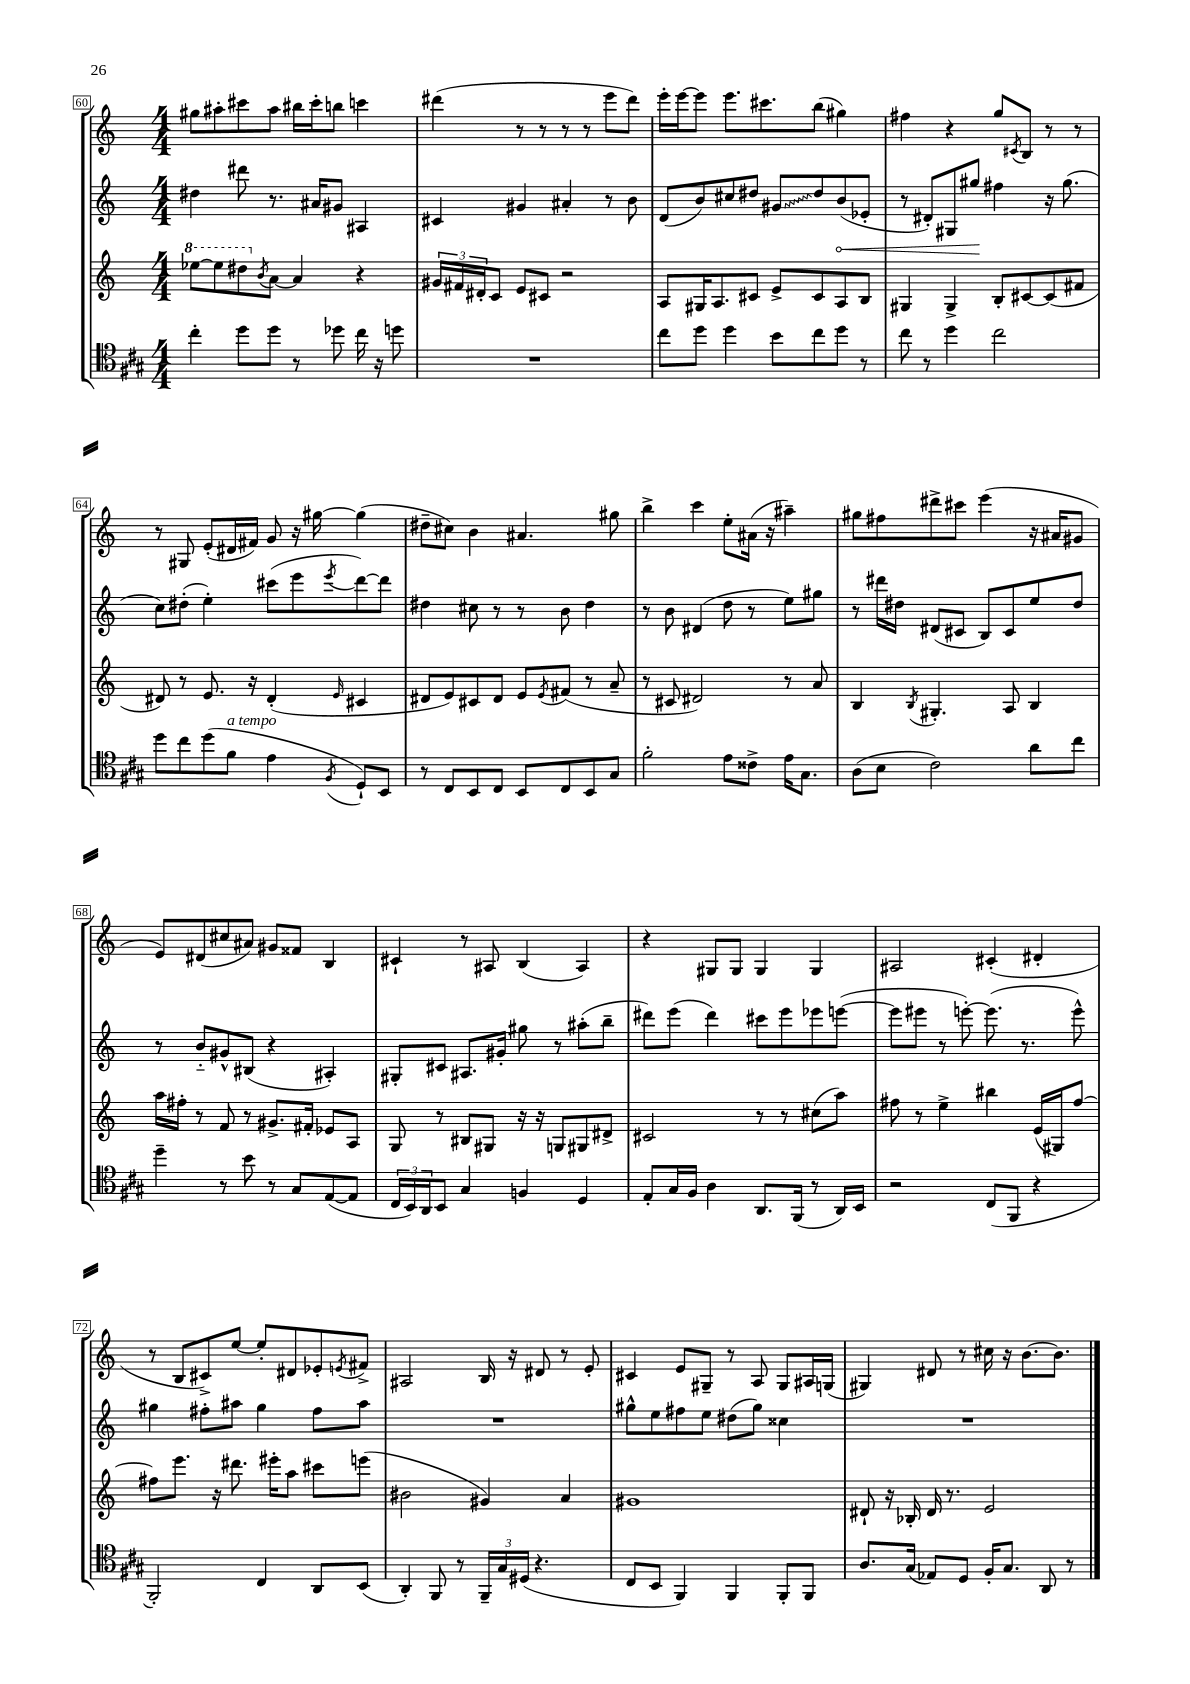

**kern	**kern	**kern	**kern
*staff4	*staff3	*staff2	*staff1
*clefC4	*clefG2	*clefG2	*clefG2
*k[f#c#g#]	*k[]	*k[]	*k[]
*M4/4	*M4/4	*M4/4	*M4/4
4cc#'\	[8eee-\L	4dd#\	8gg#\L
.	8eee-\]	.	8aa#'\
8dd\L	8ddd#\	8ddd#\	8ccc#\
.	8qb/	.	.
8dd\J	[8a\J	8.r	8aa#\J
8r	4a/]	.	16bb#\LL
.	.	16a#/LK	16ccc#'\J
8dd-\	.	8g#/J	8bb\J
16cc#\	4r	4A#/	4ccc\
16r	.	.	.
8dd\	.	.	.
=	=	=	=
1r	24g#/LL	4c#/	(4ddd#\
.	24f#/	.	.
.	24d#'/J	.	.
.	8c/J	.	.
.	8e/L	4g#/	8r
.	8c#/J	.	8r
.	2r	4a#'/	8r
.	.	.	8r
.	.	8r	8eee\L
.	.	8b\	8ddd#\J)
=	=	=	=
8cc#\L	8A/L	(8d/L	16eee'\LL
.	.	.	[16eee\J
8dd\J	16G#/K	8b/)	8eee\]J
.	8.A/	.	.
4dd\	.	8cc#/	8.eee\L
.	8c#/J	8dd#/J	.
.	.	.	8.ccc#\
8b\L	8e^/L	8g#/L	.
8cc#\	8c#/	8dd#/	(8bb\J
8dd\J	8A/	(8b/	4gg#\)
8r	8B/J	8e-'/J	.
=	=	=	=
8cc#\	4G#/	8r	4ff#\
8r	.	8d#'/L)	.
4dd\	4G#^/	8G#/	4r
.	.	8gg#/J	.
2cc#\	8B'/L	4ff#\	8gg/L
.	.	.	8qc#/
.	[8c#/	.	8B/J
.	(8c#/]	16r	8r
.	.	(8.gg#\	.
.	8f#/J	.	8r
=	=	=	=
8dd\L	8d#/)	8cc\L)	8r
8cc#\	8r	(8dd#'\J	8G#/
(8dd\	8.e/	4ee'\)	(8e'/L
8f#\J	.	.	16d#/L
.	16r	.	16f#/JJ)
4e\	(4d#'/	(8ccc#\L	8g/
.	.	8eee\	16r
.	.	.	[16gg#\
8qF#/	16qqe/	8qeee/	.
8D`/L)	4c#/	[8ddd\)	(4gg#\]
8BB/J	.	8ddd\]J	.
=	=	=	=
8r	8d#/L	4dd#\	8dd#~\L
8C#/L	8e/)	.	8cc#\J)
8BB/	8c#/	8cc#\	4b\
8C#/J	8d#/J	8r	.
8BB/L	8e/L	8r	4.a#/
.	8qe/	.	.
8C#/	(8f#/J	8b\	.
8BB/	8r	4dd#\	.
8G#/J	8a~/	.	8gg#\
=	=	=	=
2f#'\	8r	8r	4bb^\
.	8c#/	8b\	.
.	2d#/)	(4d#/	4ccc\
8e\L	.	8dd\	8ee'\L
8c##^\J	.	8r	(16a#\Jk
.	.	.	16r
16e\LK	8r	8ee\L)	4aa#~\)
8.G#\J	.	.	.
.	8a/	8gg#\J	.
=	=	=	=
(8A\L	4B/	8r	8gg#\L
8B\J	.	16ddd#\LL	8ff#\
.	.	16dd#\JJ	.
.	8qB/	.	.
2c#\)	4.G#'/	(8d#/L	8ddd#^\
.	.	8c#/J	8ccc#\J
.	.	8B/L)	(4eee\
.	8A/	8c#/	.
8a\L	4B/	8ee/	16r
.	.	.	16a#/LK
8cc#\J	.	8dd#/J	8g#/J
=	=	=	=
4dd~\	16aa\LL	8r	8e/L)
.	16ff#'\JJ	.	.
.	8r	8b'~/L	(8d#/
8r	8f/	8g#^^/	8cc#/
8b\	8r	(8B#/J	8a#/J)
8r	8.g#^/L	4r	8g#/L
8G#/L	.	.	8f##/J
.	16f#'/Jk	.	.
([8E/	8e-/L	4A#'/)	4B/
8E/]J	8A/J	.	.
=	=	=	=
24C#/LL	8G/	8G#'/L	4c#`/
24BB/)	.	.	.
24AA/J	.	.	.
8BB/J	8r	8c#/J	.
4G#/	8B#/L	8.A#/L	8r
.	8G#/J	.	8A#/
.	.	16g#'/Jk	.
4F/	16r	8gg#\	(4B/
.	16r	.	.
.	8G/L	8r	.
4D/	8G#/	(8aa#'\L	4A#/)
.	8d#^/J	8bb~\J	.
=	=	=	=
8E'/L	2c#/	8ddd#\L)	4r
16G#/L	.	(8eee\J	.
16F#/JJ	.	.	.
4A\	.	4ddd#\)	8G#/L
.	.	.	8G#/J
8.AA/L	8r	8ccc#\L	4G#/
.	8r	8eee\	.
(16FF#/Jk	.	.	.
8r	(8cc#\L	8eee-\	4G#/
16AA/LL)	8aa\J)	([8eee\J	.
16BB/JJ	.	.	.
=	=	=	=
2r	8ff#\	8eee\]L	2A#/
.	8r	8eee#\J	.
.	4ee^\	8r	.
.	.	[8eee'\)	.
(8C#/L	4bb#\	(8.eee\]	(4c#'/
8FF#/J	.	.	.
.	.	8.r	.
4r	(16e/LL	.	4d#'/
.	16G#/J)	.	.
.	[8ff#/J	8eee^^\)	.
=	=	=	=
2FF#'/)	8ff#\]L	4gg#\	8r
.	8.eee\J	.	8B/L
.	.	8ff#'\L	8c#^/)
.	16r	.	.
.	8.ddd#\	8aa#\J	[8ee/J
4C#/	.	4gg#\	8ee'/]L
.	16eee#'\LK	.	.
.	8aa\J	.	8d#/
8AA/L	8ccc#\L	8ff#\L	8e-'/
.	.	.	8qe/
(8BB/J	(8eee\J	8aa#\J	8f#^/J
=	=	=	=
4AA'/)	2b#\	1r	2A#/
8FF#/	.	.	.
8r	.	.	.
24FF#~/LL	4g#/)	.	16B/
24G#/	.	.	.
.	.	.	16r
(24D#/JJ	.	.	.
4.r	.	.	8d#/
.	4a/	.	8r
.	.	.	8e'/
=	=	=	=
8C#/L	1g#	8gg#^^\L	4c#/
8BB/J	.	8ee\	.
4FF#/)	.	8ff#\	8e/L
.	.	8ee\J	8G#~/J
4FF#/	.	(8dd#\L	8r
.	.	8gg#\J)	8A/
8FF#'/L	.	4cc##\	8G#/L
8FF#/J	.	.	16A#/L
.	.	.	(16G/JJ
=	=	=	=
8.A/L	8d#`/	1r	4G#/)
.	16r	.	.
(16G#/Jk	16B-'/	.	.
8E-/L)	16d#/	.	8d#/
.	8.r	.	.
8D/J	.	.	8r
16F#'/LK	2e/	.	16cc#\
8.G#/J	.	.	16r
.	.	.	[8.b\L
8AA/	.	.	.
.	.	.	8.b\]J
8r	.	.	.
==	==	==	==
*-	*-	*-	*-
